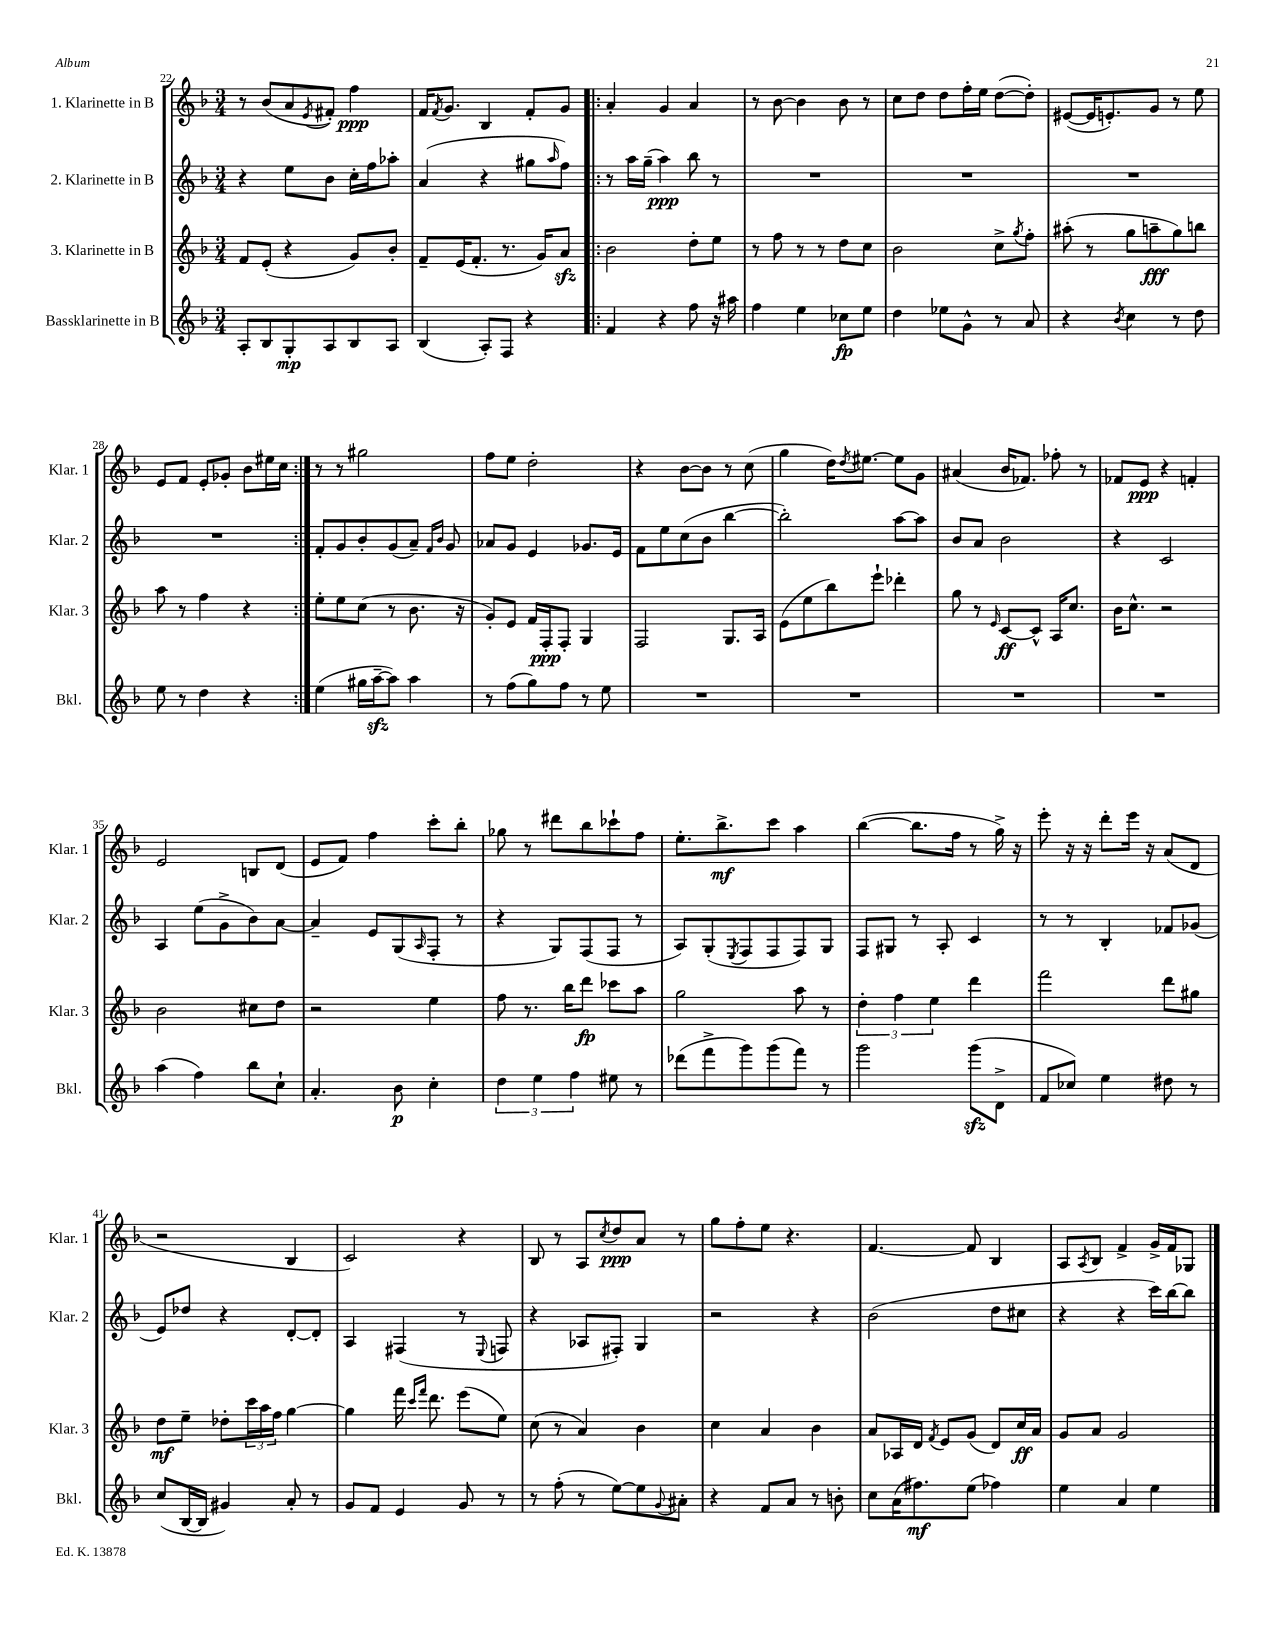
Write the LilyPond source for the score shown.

<<
\new StaffGroup <<
\new Staff = "s0" \with { instrumentName = "1. Klarinette in B" shortInstrumentName = "Klar. 1" } {
    \clef treble \key f \major \numericTimeSignature \time 3/4
    r8 bes'8( a'8 \acciaccatura { e'8 } fis'8-.) f''4\ppp |
    f'16 \acciaccatura { f'8 } g'8. bes4 f'8-. g'8 |
    \repeat volta 2 { a'4-. g'4 a'4 |
    r8 bes'8~ bes'4 bes'8 r8 |
    c''8 d''8 d''8 f''16-. e''16 d''8~( d''8-.) |
    eis'8~( eis'16 e'8.-.) g'8 r8 e''8 |
    e'8 f'8 e'8-. ges'8-. bes'8 eis''16 c''16 | }
    r8 r8 gis''2 |
    f''8 e''8 d''2-. |
    r4 bes'8~ bes'8 r8 c''8( |
    g''4 d''16) \acciaccatura { d''8 } eis''8.~ eis''8 g'8 |
    ais'4( bes'16 fes'8.) fes''8-. r8 |
    fes'8 e'8\ppp r4 f'4-. |
    e'2 b8 d'8( |
    e'8 f'8) f''4 c'''8-. bes''8-. |
    ges''8 r8 dis'''8 bes''8 ces'''8-! f''8 |
    e''8.-. bes''8.->\mf c'''8 a''4 |
    bes''4~( bes''8. f''16 r8 g''16->) r16 |
    e'''8-. r16 r16 d'''8-. e'''16 r16 a'8( d'8 |
    r2 bes4 |
    c'2) r4 |
    bes8 r8 a8 \acciaccatura { c''8 } d''8\ppp a'8 r8 |
    g''8 f''8-. e''8 r4. |
    f'4.~ f'8 bes4 |
    a8 \acciaccatura { a8 } bes8 f'4-> g'16-> f'16 ges8 \bar "|." |
}
\new Staff = "s1" \with { instrumentName = "2. Klarinette in B" shortInstrumentName = "Klar. 2" } {
    \clef treble \key f \major \numericTimeSignature \time 3/4
    r4 e''8 bes'8 c''16-. f''16 aes''8-. |
    a'4( r4 gis''8 \grace { a''16 } f''8) |
    \repeat volta 2 { r8 a''16 g''16--( a''4\ppp) bes''8 r8 |
    R2. |
    R2. |
    R2. |
    R2. | }
    f'8-. g'8 bes'8-. g'8( a'8--) \grace { f'16 bes'16 } g'8 |
    aes'8 g'8 e'4 ges'8. e'16 |
    f'8 e''8 c''8( bes'8 bes''4~ |
    bes''2-.) a''8~ a''8 |
    bes'8 a'8 bes'2 |
    r4 c'2 |
    a4 e''8( g'8-> bes'8) a'8~ |
    a'4-- e'8 g8( \grace { a16 } f8-. r8 |
    r4 g8) f8( f8 r8 |
    a8) g8-.( \acciaccatura { e8 } f8 f8 f8) g8 |
    f8 gis8 r8 a8-. c'4 |
    r8 r8 bes4-. fes'8 ges'8( |
    e'8) des''8 r4 d'8~-. d'8-. |
    a4 fis4( r8 \appoggiatura { e8 } f8 |
    r4 aes8 fis8-.) g4 |
    r2 r4 |
    bes'2( d''8 cis''8 |
    r4 r4 c'''16) bes''16~ bes''8 \bar "|." |
}
\new Staff = "s2" \with { instrumentName = "3. Klarinette in B" shortInstrumentName = "Klar. 3" } {
    \clef treble \key f \major \numericTimeSignature \time 3/4
    f'8 e'8-.( r4 g'8) bes'8-. |
    f'8-- e'16( f'8.-. r8. g'16) a'8\sfz |
    \repeat volta 2 { bes'2 d''8-. e''8 |
    r8 f''8 r8 r8 d''8 c''8 |
    bes'2 c''8-> \acciaccatura { g''8 } f''8-. |
    ais''8-.( r8 g''8 a''8--\fff g''8) b''8 |
    a''8 r8 f''4 r4 | }
    e''8-. e''8 c''8( r8 bes'8. r16 |
    g'8-.) e'8 f'16 f16-.\ppp f8-. g4 |
    f2 g8. a16 |
    e'8( e''8 bes''8) e'''8-! des'''4-. |
    g''8 r8 \grace { e'16 } c'8~\ff c'8-^ a16 c''8. |
    bes'16 c''8.-^ r2 |
    bes'2 cis''8 d''8 |
    r2 e''4 |
    f''8 r8. bes''16 d'''8\fp ces'''8 a''8 |
    g''2 a''8 r8 |
    \tuplet 3/2 { d''4-. f''4 e''4 } d'''4 |
    f'''2 d'''8 gis''8 |
    d''8\mf e''8-- des''8-. \tuplet 3/2 { c'''16 a''16 f''16 } g''4~ |
    g''4 f'''16 \grace { c'''16 f'''16 } d'''8. e'''8( e''8) |
    c''8( r8 a'4) bes'4 |
    c''4 a'4 bes'4 |
    a'8 aes16 d'16 \acciaccatura { f'8 } e'8 g'8( d'8) c''16\ff a'16 |
    g'8 a'8 g'2 \bar "|." |
}
\new Staff = "s3" \with { instrumentName = "Bassklarinette in B" shortInstrumentName = "Bkl." } {
    \clef treble \key f \major \numericTimeSignature \time 3/4
    a8-. bes8 g8-.\mp a8 bes8 a8 |
    bes4( a8-.) f8 r4 |
    \repeat volta 2 { f'4 r4 f''8 r16 ais''16 |
    f''4 e''4 ces''8\fp e''8 |
    d''4 ees''8 g'8-^ r8 a'8 |
    r4 \acciaccatura { bes'8 } c''4 r8 d''8 |
    e''8 r8 d''4 r4 | }
    e''4( gis''16 a''16~--\sfz a''8) a''4 |
    r8 f''8( g''8) f''8 r8 e''8 |
    R2. |
    R2. |
    R2. |
    R2. |
    a''4( f''4) bes''8 c''8-! |
    a'4.-. bes'8\p c''4-. |
    \tuplet 3/2 { d''4 e''4 f''4 } eis''8 r8 |
    des'''8( f'''8-> g'''8) g'''8( f'''8) r8 |
    g'''2 g'''8\sfz( d'8-> |
    f'8 ces''8) e''4 dis''8 r8 |
    c''8( bes16~ bes16 gis'4) a'8-. r8 |
    g'8 f'8 e'4 g'8 r8 |
    r8 f''8-.( r8 e''8~) e''8 \appoggiatura { g'8 } ais'8-. |
    r4 f'8 a'8 r8 b'8-. |
    c''8 a'16( fis''8.\mf) e''8( fes''4) |
    e''4 a'4 e''4 \bar "|." |
}
>>
>>
\layout { \context { \Score currentBarNumber = #22 } }
